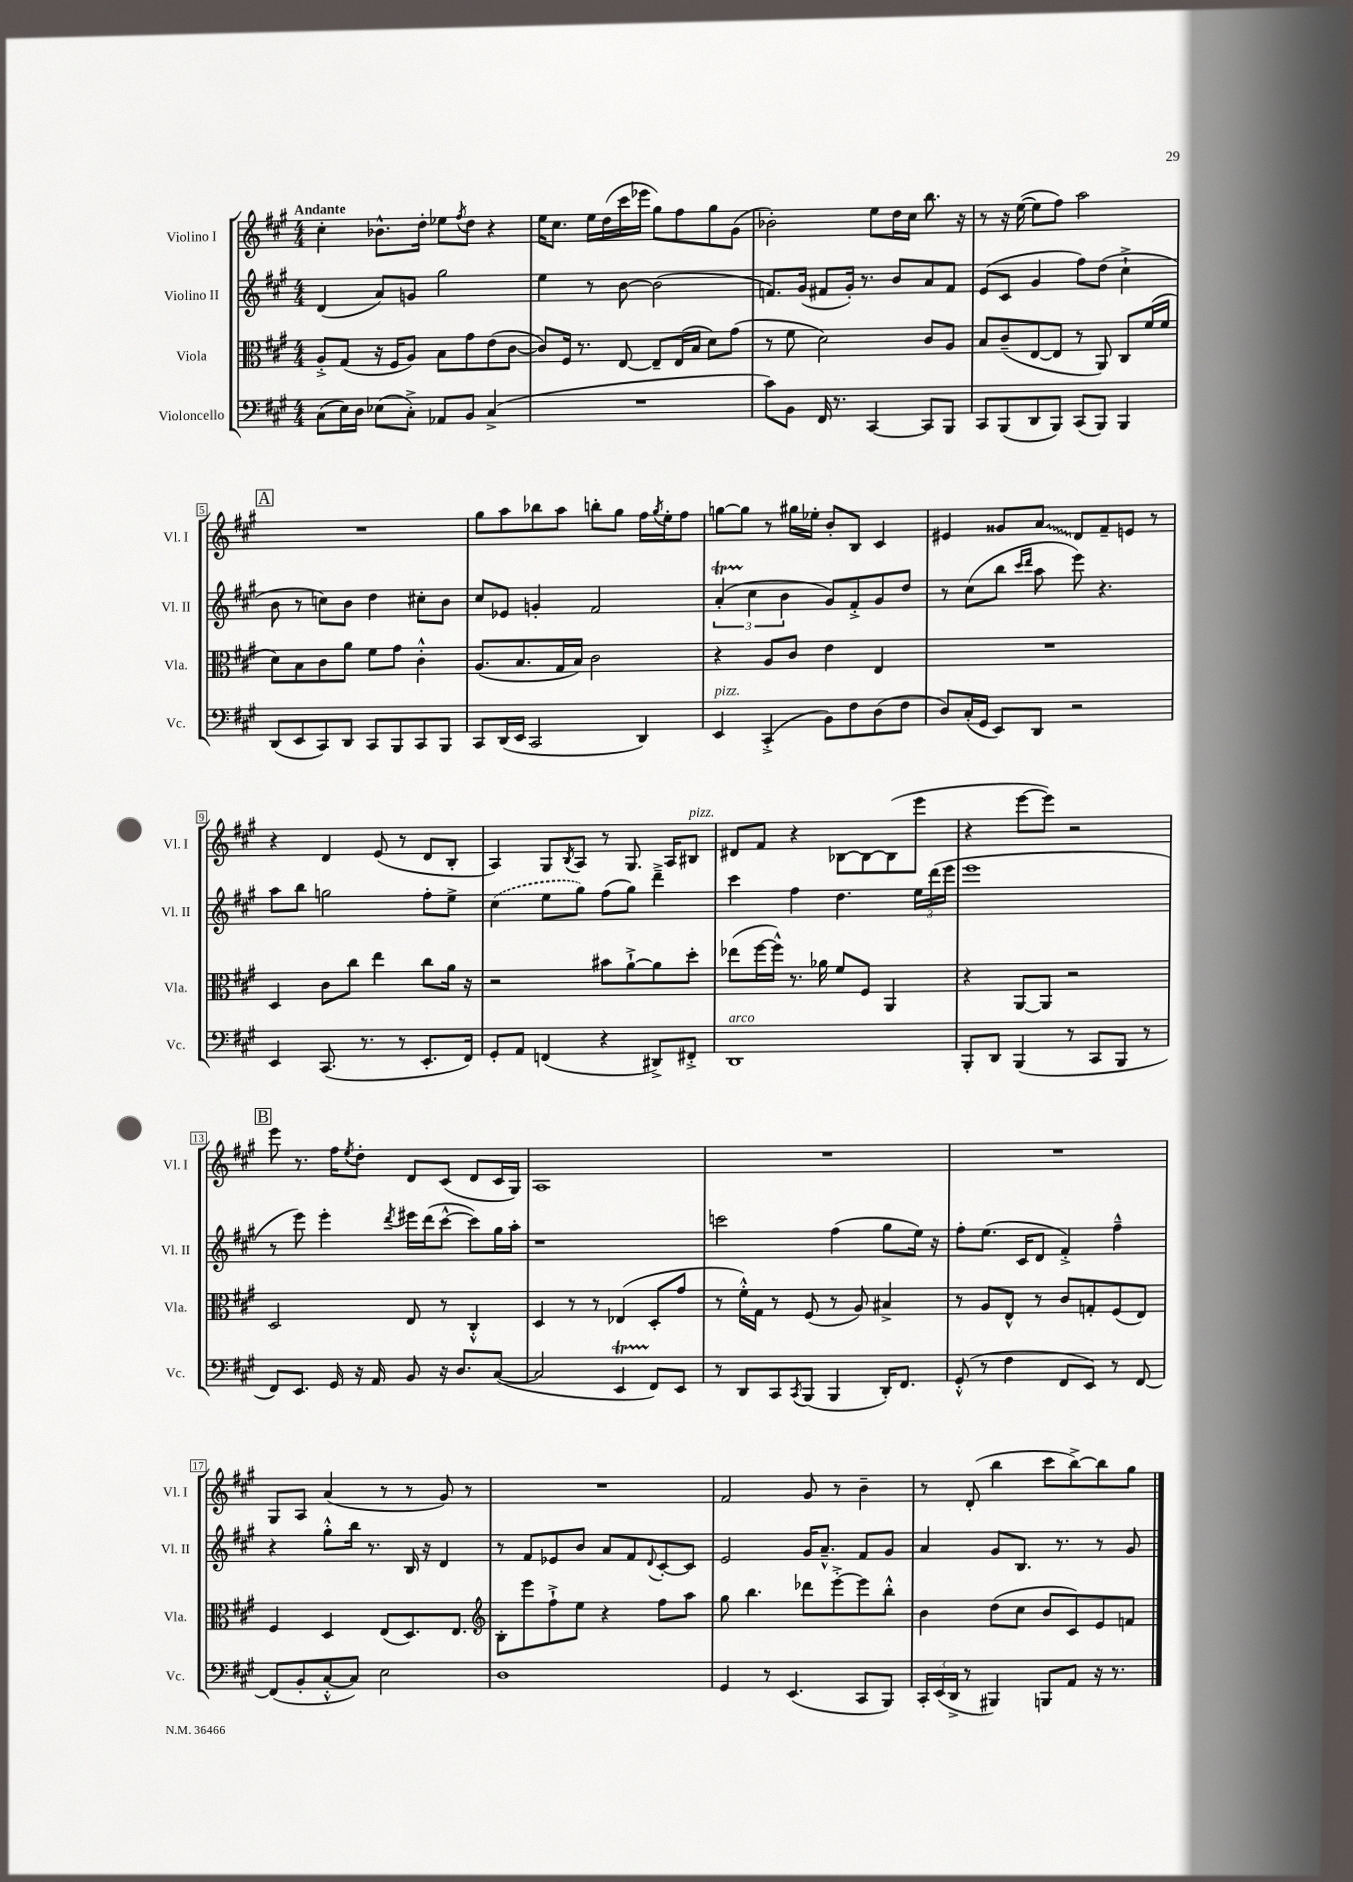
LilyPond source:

<<
\new StaffGroup <<
\new Staff = "s0" \with { instrumentName = "Violino I" shortInstrumentName = "Vl. I" } {
    \clef treble \key a \major \numericTimeSignature \time 4/4 \tempo "Andante"
    cis''4-. bes'8.-^ d''16-. ees''8 \acciaccatura { fis''8 } d''8 r4 |
    e''16 cis''8. e''16 d''16( cis'''16 ees'''16 gis''8) fis''8 gis''8 gis'8( |
    bes'2-.) e''8 d''16 cis''16 b''8. r16 |
    r8 r16 e''16~( e''8 fis''8) a''2 |
    \mark \markup { \box "A" } R1 |
    gis''8 a''8 bes''8 a''8 b''8-. gis''8 fis''16 \acciaccatura { gis''8 } e''16-. fis''8 |
    g''8~ g''8 r8 gis''16 ees''16-. b'8-. b8 cis'4 |
    eis'4 gisis'8 \once \override Glissando.style = #'zigzag a'8\glissando d'8 fis'8-- e'8 r8 |
    r4 d'4 e'8( r8 d'8 b8-. |
    a4) gis8 \acciaccatura { b8 } a8 r8 gis8. a16 bis8^\markup { \italic "pizz." } |
    dis'8 fis'8 r4 bes8~ bes8~ bes8( e'''8 |
    r4 e'''8~ e'''8) r2 |
    \mark \markup { \box "B" } e'''8 r8. fis''16 \acciaccatura { e''8 } d''8-. d'8 cis'8( d'8 cis'16 gis16) |
    a1 |
    R1 |
    R1 |
    gis8 a8 a'4( r8 r8 gis'8) r8 |
    R1 |
    fis'2 gis'8 r8 b'4-- |
    r8 d'8-.( b''4 cis'''8 b''8~->) b''8 gis''8 \bar "|." |
}
\new Staff = "s1" \with { instrumentName = "Violino II" shortInstrumentName = "Vl. II" } {
    \clef treble \key a \major \numericTimeSignature \time 4/4
    d'4( a'8) g'8 gis''2 |
    e''4 r8 b'8~ b'2( |
    f'8.) gis'16( fis'8 gis'16-.) r8. b'8 a'8 fis'8 |
    e'8( cis'8 gis'4 fis''8) d''8( cis''4-!-> |
    \mark \markup { \box "A" } b'8 r8 c''8) b'8 d''4 cis''8-. b'8 |
    cis''8 ees'8 g'4-. fis'2 |
    \tuplet 3/2 { a'4-.\startTrillSpan( cis''4\stopTrillSpan b'4 } gis'8) fis'8-.-> gis'8 d''8 |
    r8 cis''8( b''8 \grace { cis'''16 d'''16 } a''8 e'''8) r4. |
    a''8 b''8 g''2 fis''8-. e''8-> |
    \once \slurDashed cis''4( e''8 gis''8) fis''8( gis''8) d'''4---> |
    cis'''4 fis''4 d''4. \tuplet 3/2 { e''16 d'''16( e'''16 } |
    e'''1 |
    \mark \markup { \box "B" } r8 e'''8) e'''4-. \acciaccatura { d'''8 } eis'''16 d'''16( cis'''8~-^ cis'''8) gis''16 a''16-. |
    r1 |
    c'''2 fis''4( gis''8 e''16) r16 |
    fis''8-. e''8.( cis'16 d'8 fis'4-.->) fis''4---^ |
    r4 gis''8-.-^ b''16 r8. b16 r16 d'4 |
    r8 fis'8 ees'8 b'8 a'8 fis'8 \appoggiatura { d'8 } cis'8~-. cis'8 |
    e'2 gis'16 a'8.---^ fis'8 gis'8 |
    a'4 gis'8 b8. r8. r8 gis'8 \bar "|." |
}
\new Staff = "s2" \with { instrumentName = "Viola" shortInstrumentName = "Vla." } {
    \clef alto \key a \major \numericTimeSignature \time 4/4
    a8-.-> gis8( r16 fis16 a8) b8 gis'8 e'8( cis'8~ |
    cis'8) fis16 r8. e8~ e8-- e16( b16 d'8) gis'8( |
    r8 fis'8 d'2) cis'8 a8 |
    b8 cis'8--( e8~ e8 r8 a,8) cis8 fis'16( fis'16 |
    \mark \markup { \box "A" } d'8) b8 cis'8 a'8 fis'8 gis'8 cis'4-.-^ |
    a8.( b8. gis16 b16) cis'2 |
    r4 a8 cis'8 e'4 e4 |
    R1 |
    d4 cis'8 cis''8 e''4 cis''8 a'16 r16 |
    r2 bis'8 a'8~-!-> a'8 d''8-. |
    ees''8( fis''16~ fis''16-^) r8. aes'16 fis'8 fis8 a,4 |
    r4 a,8~ a,8 r2 |
    \mark \markup { \box "B" } d2 e8 r8 cis4-.-^ |
    d4 r8 r8 ees4( d8-. gis'8 |
    r8 fis'16-.-^) gis16 r8 fis8( r8 a8) bis4-> |
    r8 a8 e8-^ r8 cis'8 g8-. fis8( e8) |
    fis4 d4 e8( d8.) e8. |
    \clef treble b8-. e'''8 fis''8-!-> e''8 r4 fis''8 a''8 |
    gis''8 b''4. des'''8 e'''8~-.-> e'''8 b''8-.-^ |
    b'4 d''8( cis''8 b'8 cis'8) e'8 f'8 \bar "|." |
}
\new Staff = "s3" \with { instrumentName = "Violoncello" shortInstrumentName = "Vc." } {
    \clef bass \key a \major \numericTimeSignature \time 4/4
    cis8( e16) d16 ees8( cis8-.->) aes,8 b,8 cis4->( |
    R1 |
    cis'8) b,8 fis,16 r8. cis,4~ cis,8 b,,8 |
    cis,8 b,,8( d,8 b,,8) cis,8( b,,8) b,,4 |
    \mark \markup { \box "A" } d,8( e,8 cis,8) d,8 cis,8 b,,8 cis,8 b,,8 |
    cis,8 d,16( e,16 cis,2 d,4) |
    e,4^\markup { \italic "pizz." } cis,4-.->( b,8) fis8 d8( fis8 |
    d8) cis16-.( gis,16 e,8) d,8 r2 |
    e,4 cis,8.( r8. r8 e,8.-. fis,16) |
    gis,8-. a,8 f,4( r4 dis,8->) fis,8-.-> |
    d,1^\markup { \italic "arco" } |
    b,,8-. d,8 b,,4( r8 cis,8 b,,8 r8 |
    \mark \markup { \box "B" } fis,8) e,8. gis,16 r16 a,16 b,8 r16 d8. cis8~( |
    cis2 e,4\startTrillSpan fis,8\stopTrillSpan) e,8 |
    r8 d,8 cis,8 \acciaccatura { cis,8 } b,,8( b,,4 d,16-.) fis,8. |
    gis,8-.-^( r8 fis4 fis,8 e,8) r8 fis,8~ |
    fis,8( b,8-. cis8~-.-^ cis8) e2 |
    d1 |
    gis,4 r8 e,4.( cis,8 b,,8) |
    \tuplet 3/2 { cis,16-. e,16( d,16-> } r8 bis,,4) b,,8 a,8 r16 r8. \bar "|." |
}
>>
>>
\layout { \context { \Score \override BarNumber.stencil = #(make-stencil-boxer 0.1 0.3 ly:text-interface::print) } }
